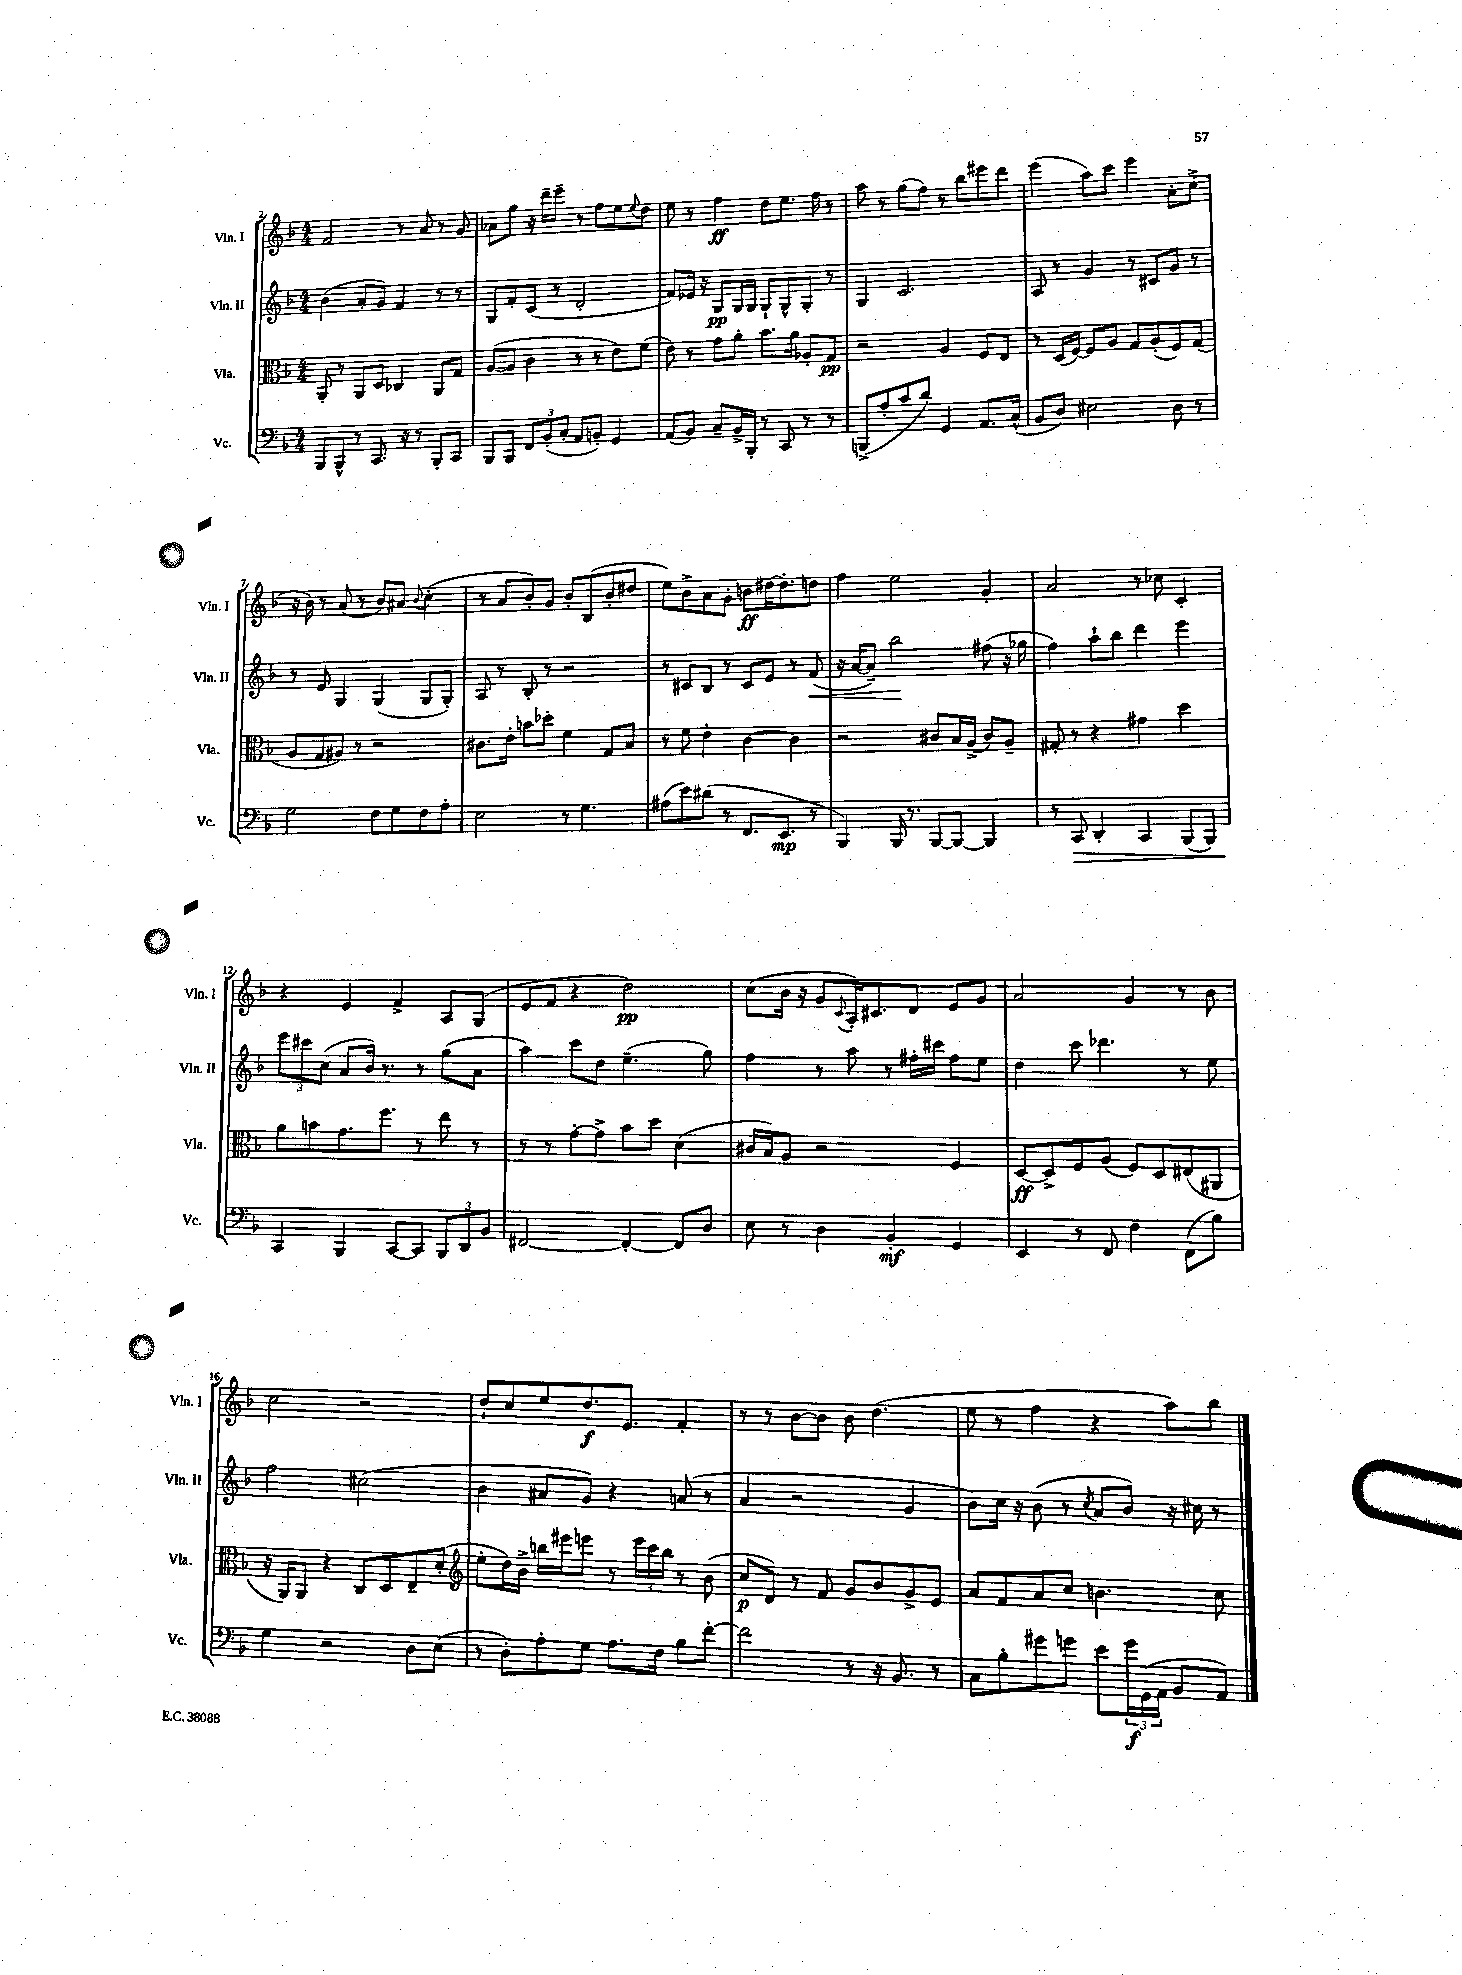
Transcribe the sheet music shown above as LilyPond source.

<<
\new StaffGroup <<
\new Staff = "s0" \with { instrumentName = "Vln. I" shortInstrumentName = "Vln. I" } {
    \clef treble \key f \major \numericTimeSignature \time 4/4
    f'2 r8 a'8 r8 g'8 |
    aes'8 g''8 r16 d'''16-- e'''8-- r8 f''8 e''8 \appoggiatura { e''8 } d''8 |
    e''8 r8 f''4\ff d''8 e''8. f''16 r8 |
    a''8 r8 g''8( f''8) r8 bes''8 eis'''8 d'''8 |
    e'''4( a''8) c'''8 e'''4 a'8-. c''8->( |
    r16 bes'16) r8 a'8( r8 bes'8) ais'8 \appoggiatura { bes'8 } c''4-.( |
    r8 a'8 bes'8-.) g'8 bes'8-. bes8( bes'8-. dis''8 |
    e''8) bes'8-> a'8 g'8-. b'8\ff dis''16~ dis''8.-. d''8 |
    f''4 e''2 g'4-. |
    a'2 r8 ces''8 c'4-. |
    r4 e'4 f'4-> a8 g8( |
    e'8 f'8 r4 d''2\pp) |
    c''8( bes'16 r16 g'8 \appoggiatura { c'8 } a16-.) cis'8. d'8 e'8 g'8 |
    a'2 g'4 r8 bes'8 |
    c''2 r2 |
    d''8-! c''8 e''8 d''8.\f e'8. f'4-. |
    r8 r8 bes'8~ bes'8 bes'8 d''4.( |
    e''8 r8 f''4 r4 a''8) bes''8 \bar "|." |
}
\new Staff = "s1" \with { instrumentName = "Vln. II" shortInstrumentName = "Vln. II" } {
    \clef treble \key f \major \numericTimeSignature \time 4/4
    bes'4( a'8-. g'8) f'4 r8 r8 |
    g8 f'8-. c'8( r8 d'2-. |
    f'8) ees'16 r16 g8\pp g16 g16 g8-! g8-^ g8-. r8 |
    g4 c'2. |
    a8 r8 g'4 r8 cis'8 g'8 r8 |
    r8 e'8 g4 g4( g8 g8-.) |
    a8 r8 bes8-. r8 r2 |
    r8 cis'8 bes8 r8 cis'8 e'8 r8 f'8\<( |
    r16 a'16~ a'8--) bes''2\! fis''8( r16 ges''16 |
    f''4) a''8-! bes''8 d'''4 e'''4 |
    \tuplet 3/2 { e'''8 cis'''8 c''8( } a'8 bes'16) r8. r8 g''8( a'8 |
    a''4) c'''8 d''8 e''4.--( g''8) |
    f''4 r8 a''8 r8 fis''16-. cis'''16 fis''8 e''8 |
    d''4 c'''8 des'''4. r8 e''8 |
    f''2 cis''2( |
    bes'4 ais'8 g'8) r4 a'8( r8 |
    a'4 r2 g'4 |
    bes'8) c''16 r16 bes'8( r8 \acciaccatura { c''8 } a'8 bes'8) r16 cis''16 r8 \bar "|." |
}
\new Staff = "s2" \with { instrumentName = "Vla." shortInstrumentName = "Vla." } {
    \clef alto \key f \major \numericTimeSignature \time 4/4
    a,8-. r8 a,8 d8 ces4 a,8 g8 |
    a8~( a8 c'4 r8 r8 e'8) f'8( |
    e'8) r8 g'8 a'8-. bes'8. a'16 aes8-. g8\pp |
    r2 a4 f8 e8 |
    r8 d16( f16~) f8 a8 g8 a8-.( f8) g8( |
    a8 g8 ais8) r8 r2 |
    cis'8. e'16-. b'8 des''8-. f'4 g8 bes8 |
    r8 f'8 e'4-. c'4~ c'4 |
    r2 cis'8 bes16 a16->( cis'8) a8-- |
    gis8-. r8 r4 gis'4 d''4 |
    a'8 b'8 g'8. f''8. r8 e''8 r8 |
    r8 r8 g'8~-. g'8-> bes'8 d''8 d'4( |
    cis'16 bes16) a8 r2 f4 |
    d8~\ff d8-> f8 a8( f8) d8 eis8( ais,8 |
    r16 a,16) a,8 r4 c8 d8 e8-- d'8-.( |
    \clef treble e''8-. d''16) bes'16-> b''16 eis'''16 e'''8 r8 \tuplet 3/2 { e'''16 c'''16 b''16 } r8 bes'8( |
    c''8\p d'8) r8 f'8 g'8 bes'8 g'8-> e'8 |
    a'8 f'8 a'8 c''8 b'4. c''8 \bar "|." |
}
\new Staff = "s3" \with { instrumentName = "Vc." shortInstrumentName = "Vc." } {
    \clef bass \key f \major \numericTimeSignature \time 4/4
    bes,,8 bes,,8-^ r8 c,8. r16 r8 bes,,8-. c,8 |
    bes,,8 bes,,8 \tuplet 3/2 { f,8 bes,8-.( c8-. } a,8 b,8-.) g,4 |
    a,8( bes,8) c8-- bes,16-> bes,,16-. r8 c,8 r8 r8 |
    b,,8->( a8-. c'8 d'8) g,4 a,8. c16-^( |
    bes,8 d8) eis2 d8 r8 |
    g2 f8 g8 f8 a8-. |
    e2 r8 g4. |
    ais8( e'8) dis'8( r8 f,8. e,8.\mp r8 |
    bes,,4) bes,,16 r8. bes,,8~ bes,,8~ bes,,4 |
    r8 c,8\> d,4-. c,4 bes,,8( bes,,8) |
    c,4\! bes,,4 c,8~ c,8 \tuplet 3/2 { bes,,8 d,8 bes,8 } |
    fis,2~ fis,4~-. fis,8 d8 |
    e8 r8 d4 bes,4-.\mf g,4 |
    e,4 r8 f,8 f4 f,8( bes8) |
    g4 r2 d8 e8( |
    r8 d8-.) a8-. g8 a8. f16 bes8 f'8~-. |
    f'2 r8 r16 bes,8. r8 |
    c8 bes8-. gis'8 g'8 e'8 \tuplet 3/2 { g'16\f g,16( a,16 } bes,8 a,8) \bar "|." |
}
>>
>>
\layout { \context { \Score currentBarNumber = #2 } }
